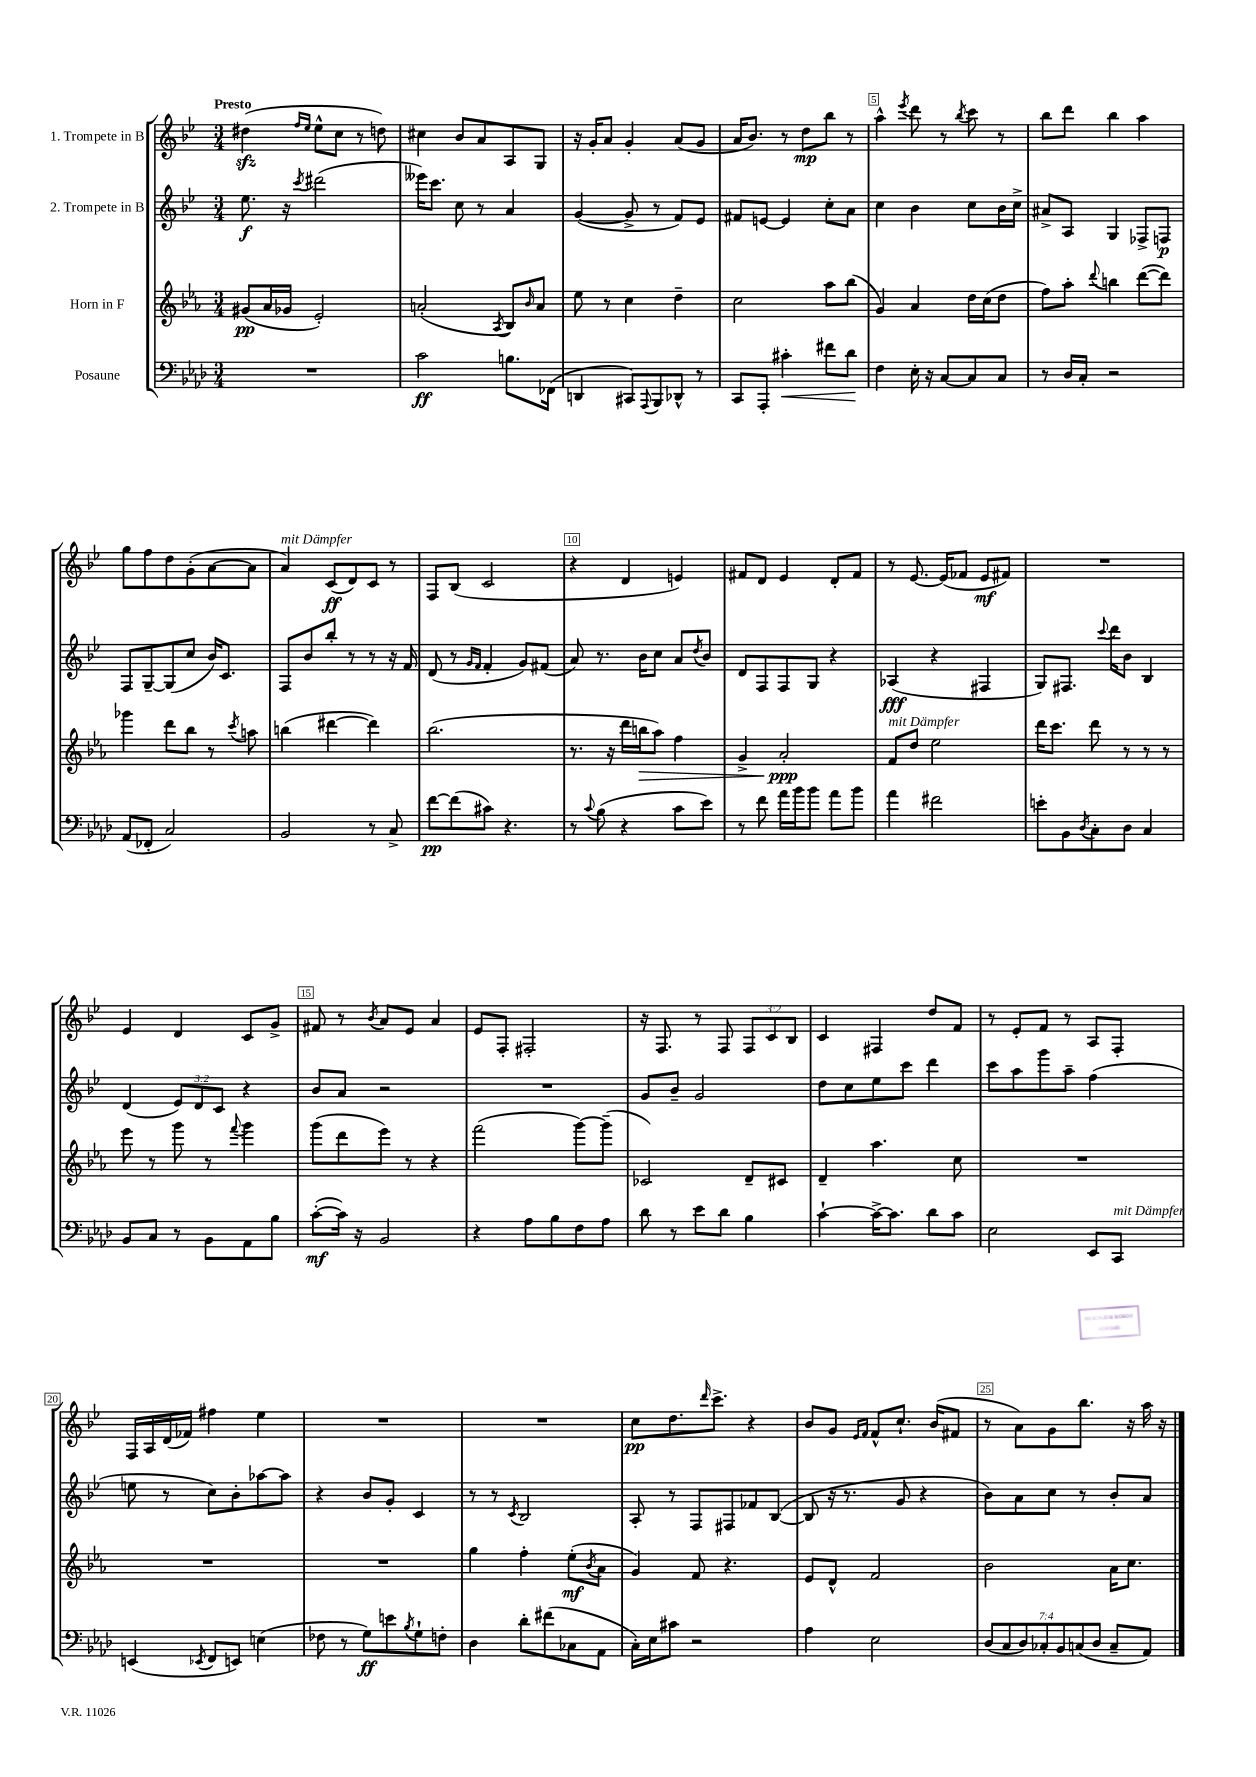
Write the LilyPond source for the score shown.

<<
\new StaffGroup <<
\new Staff = "s0" \with { instrumentName = "1. Trompete in B" } {
    \clef treble \key bes \major \numericTimeSignature \time 3/4 \override Staff.TupletNumber.text = #tuplet-number::calc-fraction-text \tempo "Presto"
    dis''4\sfz( \grace { f''16 ees''16 } ees''8-^ c''8 r8 d''8) |
    cis''4 bes'8 a'8 a8 g8 |
    r16 g'16-. a'8 g'4-. a'8( g'8 |
    a'16 bes'8.) r8 d''8\mp bes''8 r8 |
    a''4-^ \acciaccatura { ees'''8 } d'''8 r8 \acciaccatura { bes''8 } c'''8 r8 |
    bes''8 d'''8 bes''4 a''4 |
    g''8 f''8 d''8 g'8-.( a'8~ a'8 |
    a'4^\markup { \italic "mit Dämpfer" }) c'8\ff( d'8) c'8 r8 |
    f8 bes8( c'2 |
    r4 d'4 e'4) |
    fis'8 d'8 ees'4 d'8-. fis'8 |
    r8 ees'8.~ ees'16( fes'8 ees'8\mf fis'8) |
    R2. |
    ees'4 d'4 c'8 g'8-> |
    fis'8 r8 \acciaccatura { bes'8 } a'8 ees'8 a'4 |
    ees'8 f8-. fis2-. |
    r16 f8. r8 f8 \tuplet 3/2 { f8 c'8 bes8 } |
    c'4 fis4 d''8 f'8 |
    r8 ees'8-. f'8 r8 a8 f8-. |
    f16 a16 d'16( fes'16) fis''4 ees''4 |
    R2. |
    R2. |
    c''8\pp d''8. \grace { d'''16 } c'''8.-> r4 |
    bes'8 g'8 \grace { ees'16 f'16 } f'8-^ c''8.-! bes'16( fis'8 |
    r8 a'8) g'8 bes''8. r16 a''16 r16 \bar "|." |
}
\new Staff = "s1" \with { instrumentName = "2. Trompete in B" } {
    \clef treble \key bes \major \numericTimeSignature \time 3/4 \override Staff.TupletNumber.text = #tuplet-number::calc-fraction-text
    ees''8.\f r16 \acciaccatura { c'''8 } dis'''2( |
    eeses'''16) c'''8. c''8 r8 a'4 |
    g'4~( g'8-> r8 f'8) ees'8 |
    fis'8 e'8~ e'4 c''8-. a'8 |
    c''4 bes'4 c''8 bes'16 c''16-> |
    ais'8-> a8 g4 fes8-> f8\p |
    f8 g8~-- g8( c''8 bes'16) c'8. |
    f8 bes'8 bes''8-. r8 r8 r16 f'16 |
    d'8( r8 \grace { g'16 f'16 } f'4-. g'8) fis'8( |
    a'8) r8. bes'16 c''8 a'8 \acciaccatura { d''8 } bes'8 |
    d'8 f8 f8 g8 r4 |
    aes4\fff( r4 fis4 |
    g8) fis8. \appoggiatura { c'''8 } d'''16 bes'8 bes4 |
    d'4( \tuplet 3/2 { ees'8) d'8 c'8 } r4 |
    bes'8 a'8 r2 |
    R2. |
    g'8 bes'8-- g'2 |
    d''8 c''8 ees''8 c'''8 d'''4 |
    c'''8 a''8 g'''8 a''8-- f''4( |
    e''8 r8 c''8) bes'8-. aes''8~ aes''8 |
    r4 bes'8 g'8-. c'4 |
    r8 r8 \acciaccatura { c'8 } bes2 |
    a8-. r8 f8 fis8 fes'8 bes8~( |
    bes8 r16 r8. g'8 r4 |
    bes'8) a'8 c''8 r8 bes'8-. a'8 \bar "|." |
}
\new Staff = "s2" \with { instrumentName = "Horn in F" } {
    \clef treble \key ees \major \numericTimeSignature \time 3/4
    gis'8\pp( aes'16 ges'16 ees'2-.) |
    a'2-.( \acciaccatura { aes8 } bes8) \grace { bes'16 } a'8 |
    ees''8 r8 c''4 d''4-- |
    c''2 aes''8 bes''8( |
    g'4) aes'4 d''16 c''16( d''8 |
    f''8) aes''8-. \appoggiatura { d'''8 } b''4 d'''8~( d'''8) |
    ges'''4 d'''8 bes''8 r8 \acciaccatura { c'''8 } a''8 |
    b''4( dis'''4~ dis'''4) |
    bes''2.( |
    r8. r16 d'''16 b''16\> aes''8) f''4 |
    g'4-> aes'2-.\ppp\! |
    f'8^\markup { \italic "mit Dämpfer" } d''8 ees''2 |
    d'''16 c'''8. d'''8 r8 r8 r8 |
    ees'''8 r8 g'''8 r8 \appoggiatura { f'''8 } g'''4 |
    g'''8( d'''8 ees'''8) r8 r4 |
    f'''2( g'''8~) g'''8--( |
    ces'2) d'8-- cis'8 |
    d'4-- aes''4. c''8 |
    R2. |
    R2. |
    R2. |
    g''4 f''4-. ees''8-.\mf( \acciaccatura { bes'8 } aes'8 |
    g'4) f'8 r4. |
    ees'8 d'8-^ f'2 |
    bes'2 aes'16 c''8. \bar "|." |
}
\new Staff = "s3" \with { instrumentName = "Posaune" } {
    \clef bass \key aes \major \numericTimeSignature \time 3/4 \override Staff.TupletNumber.text = #tuplet-number::calc-fraction-text
    R2. |
    c'2\ff b8. fes,16( |
    d,4 cis,8) \appoggiatura { aes,,8 } bes,,8 des,8-^ r8 |
    c,8 aes,,8-. cis'4-.\< fis'8 des'8\! |
    f4 ees16-. r16 c8~ c8 c8 |
    r8 des16 c16-. r2 |
    aes,8( fes,8-. c2) |
    bes,2 r8 c8-> |
    f'8~\pp f'8( cis'8) r4. |
    r8 \appoggiatura { c'8 } bes8( r4 c'8 ees'8) |
    r8 f'8 aes'16 bes'16 bes'8 aes'8 bes'8 |
    aes'4 fis'2 |
    e'8-. bes,8 \acciaccatura { des8 } c8-. des8 c4 |
    bes,8 c8 r8 bes,8 aes,8 bes8 |
    c'8~-.\mf( c'16) r16 bes,2 |
    r4 aes8 bes8 f8 aes8 |
    des'8 r8 ees'8 des'8 bes4 |
    c'4~-! c'16~-> c'8. des'8 c'8 |
    ees2 ees,8 c,8^\markup { \italic "mit Dämpfer" } |
    e,4( \acciaccatura { ees,8 } f,8 e,8) e4( |
    fes8 r8 g8\ff) e'8 \acciaccatura { bes8 } g8-! f8-. |
    des4 des'8-. fis'8( ces8 aes,8 |
    c16-.) ees16 cis'8 r2 |
    aes4 ees2 |
    \tuplet 7/4 { des8( c8 des8) ces8-. bes,8 c8( des8 } c8-- aes,8) \bar "|." |
}
>>
>>
\layout { \context { \Score \override BarNumber.break-visibility = ##(#f #t #t) barNumberVisibility = #(every-nth-bar-number-visible 5) \override BarNumber.stencil = #(make-stencil-boxer 0.1 0.3 ly:text-interface::print) } }
